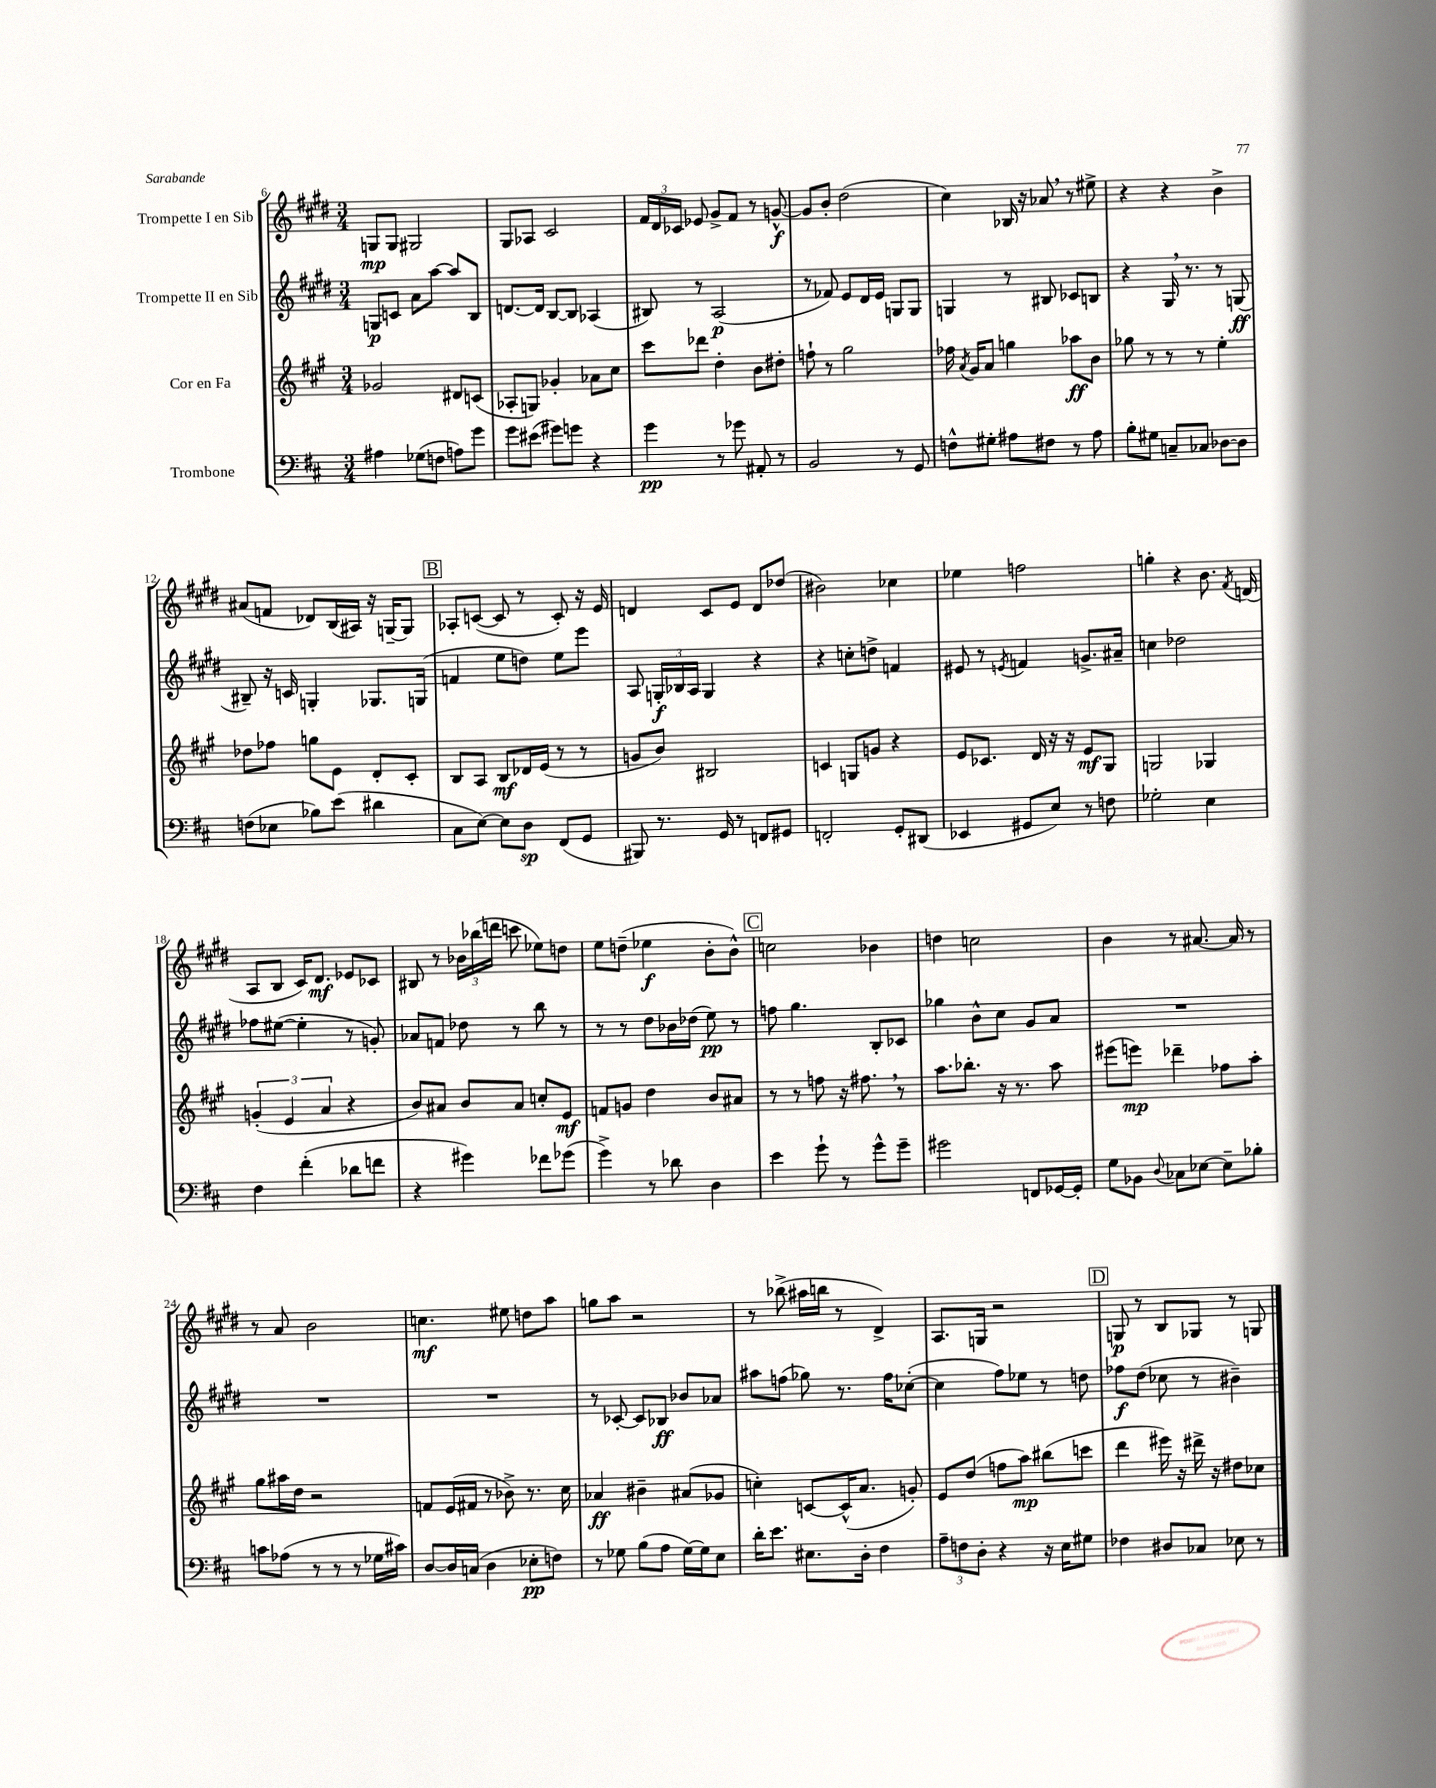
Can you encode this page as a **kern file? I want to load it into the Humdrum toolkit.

**kern	**kern	**kern	**kern
*staff4	*staff3	*staff2	*staff1
*clefF4	*clefG2	*clefG2	*clefG2
*k[f#c#]	*k[f#c#g#]	*k[f#c#g#d#]	*k[f#c#g#d#]
*M3/4	*M3/4	*M3/4	*M3/4
4A#	2g-	8G	8G
.	.	8c	8G
(8G-	.	8a	2G#
8F	.	[8aa	.
8A)	8d#	8aa]	.
8g	(8c	8B	.
=	=	=	=
8g	8A-'	[8.d	8G#
(8e#	8G)	.	8A-
.	.	16d]	.
8g#)	4g-'	[8B	2c#
8g	.	8B]	.
4r	8a-	(4A-	.
.	8cc#	.	.
=	=	=	=
4g	8ccc#	8B#)	24f#
.	.	.	24d#
.	.	.	24c-
.	8ddd-	8r	8e-
8r	4dd'	(2A	8g#^
8g-	.	.	8f#
8AA#'	8b	.	8r
8r	8dd#'	.	[8g^^
=	=	=	=
2BB	8ff`	8r	8g]
.	8r	8f-)	8b'
.	2gg#	8e	(2dd#
.	.	16d#	.
.	.	16e	.
8r	.	8G	.
8GG	.	8G	.
=	=	=	=
8F^^	16ff-	4G	4cc#)
.	8qa	.	.
.	16g#	.	.
8G#'	8a	.	.
8A#	4gg	8r	16B-
.	.	.	16r
8F#	.	8B#	8a-
8r	8aa-	8c-	8r
8A#	8b	8B	8ee#^
=	=	=	=
8B'	8gg-	4r	4r
8G#	8r	.	.
8C~	8r	16G#	4r
.	.	8.r	.
8C-	8r	.	.
[8D-	4ee'	8r	4b^
8D-]	.	(8G	.
=	=	=	=
(8F	8dd-	8B#~)	(8a#
8E-	8ff-	16r	8f
.	.	16c	.
8B-)	8gg	4G'	8d-)
(8e	8e	.	(16B
.	.	.	16A#)
4d#	8d'	8.G-	16r
.	.	.	[16G~
.	8c#'	.	8G]
.	.	(16G	.
=	=	=	=
8C#	8B	4f	8A-'
[8E)	8A	.	([8c
8E]	8B	8ee	8c]
8D	16d-	8dd)	8r
.	(16e	.	.
(8FF#	8r	8ee	8c')
8GG	8r	8eee	16r
.	.	.	16e
=	=	=	=
8BBB#)	8g	8A	4d
8.r	8b)	24G'	.
.	.	24B-	.
.	.	24A	.
.	2B#	4G	8c#
16GG	.	.	.
8r	.	.	8e
8FF	.	4r	8d
8GG#	.	.	(8dd-
=	=	=	=
2FF'	4c	4r	2b#)
.	8G	8cc'	.
.	8g	8dd^	.
8GG'	4r	4f	4cc-
(8DD#	.	.	.
=	=	=	=
4EE-	8e	8e#	4ee-
.	8.c-	8r	.
.	.	8qe	.
8GG#	.	4f	2ff
.	16d	.	.
8E)	16r	.	.
.	16r	.	.
8r	8e	8.g^	.
8F	8G#	.	.
.	.	16a#~	.
=	=	=	=
2G-'	2G	4cc	4gg'
.	.	2dd-	4r
4E	4G-	.	8.b
.	.	.	8qf#
.	.	.	(16d
=	=	=	=
4F#	(6g'	8ff-	8A
.	.	([8ee#	8B
.	6e	.	.
(4f#'	.	4ee#']	16c#)
.	.	.	8.d#
.	6a	.	.
8d-	4r	8r	8e-
8f	.	8g')	8c-
=	=	=	=
4r	8b)	8a-	8B#
.	8a#	8f	8r
4g#)	8b	8dd-	24b-
.	.	.	(24bb-
.	.	.	24ddd
.	8a#	8r	8ccc
8f-	8cc'	8bb	8ee-)
(8g-	8e	8r	8dd
=	=	=	=
4g^)	8f	8r	8ee
.	8g	8r	(8dd~
8r	4dd	8dd#	4ee-
8d-	.	16b-	.
.	.	(16dd-	.
4D	8b	8ee)	8b'
.	8a#	8r	8b^^)
=	=	=	=
4e	8r	8ff	2cc
.	8r	4.gg#	.
8g`	8ff	.	.
8r	16r	.	.
.	8.ff#	.	.
8g^^	.	8B'	4b-
8g~	8r	8c-	.
=	=	=	=
2g#	8.aa	4gg-	4dd
.	8.bb-'	.	.
.	.	8b^^	2cc
.	16r	8cc#	.
.	8.r	.	.
8FF	.	8g#	.
[16GG-	8aa	8a	.
16GG-']	.	.	.
=	=	=	=
8G	(8eee#	2.r	4b
8BB-	8eee)	.	.
8qqD	.	.	.
8C-	4ddd-~	.	8r
[8E-	.	.	[8.a#
8E-~]	8ff-	.	.
.	.	.	16a#]
8B-'	8aa'	.	8r
=	=	=	=
8c	8gg#	2.r	8r
(8A-	16aa#	.	8a
.	16dd	.	.
8r	2r	.	2b
8r	.	.	.
8r	.	.	.
16G-	.	.	.
16c#)	.	.	.
=	=	=	=
[8D	8f	2.r	4.cc
16D]	(16e	.	.
(16C	16f#	.	.
4D	8r	.	.
.	8b-^)	.	8ee#
8E-'	8.r	.	8dd
8F)	.	.	8aa
.	16cc#	.	.
=	=	=	=
8r	4a-	8r	8gg
8G-	.	[8c-'	8aa
(8B	4b#~	8c-]	2r
8A	.	8B-	.
[16G-)	(8a#	8b-	.
16G-]	.	.	.
8E	8g-	8a-	.
=	=	=	=
16d'	4cc')	8aa#	8r
8.e	.	.	.
.	.	(8ff	(8bb-^
8.E#	[8c	8gg-)	16aa#
.	.	.	16bb
.	(16c^^]	8.r	8r
16D'	8.a	.	.
4F#	.	.	4d#^)
.	.	16ff	.
.	8g')	([8cc-'	.
=	=	=	=
12A~	8e	4cc-]	8.A
12F	.	.	.
.	(8dd	.	.
12D'	.	.	.
.	.	.	16G
4r	8ff	8ff#)	2r
.	8aa)	8ee-	.
16r	(8bb#	8r	.
16E	.	.	.
8G#	8ccc	8dd	.
=	=	=	=
4F-	4ddd	8ff-	8G
.	.	(8dd#	8r
8D#	16eee#)	8cc-	8B
.	16r	.	.
8C-	16ddd#^	8r	8G-
.	16r	.	.
8E-	8dd#	4b#~)	8r
8r	8cc-	.	8G
==	==	==	==
*-	*-	*-	*-
